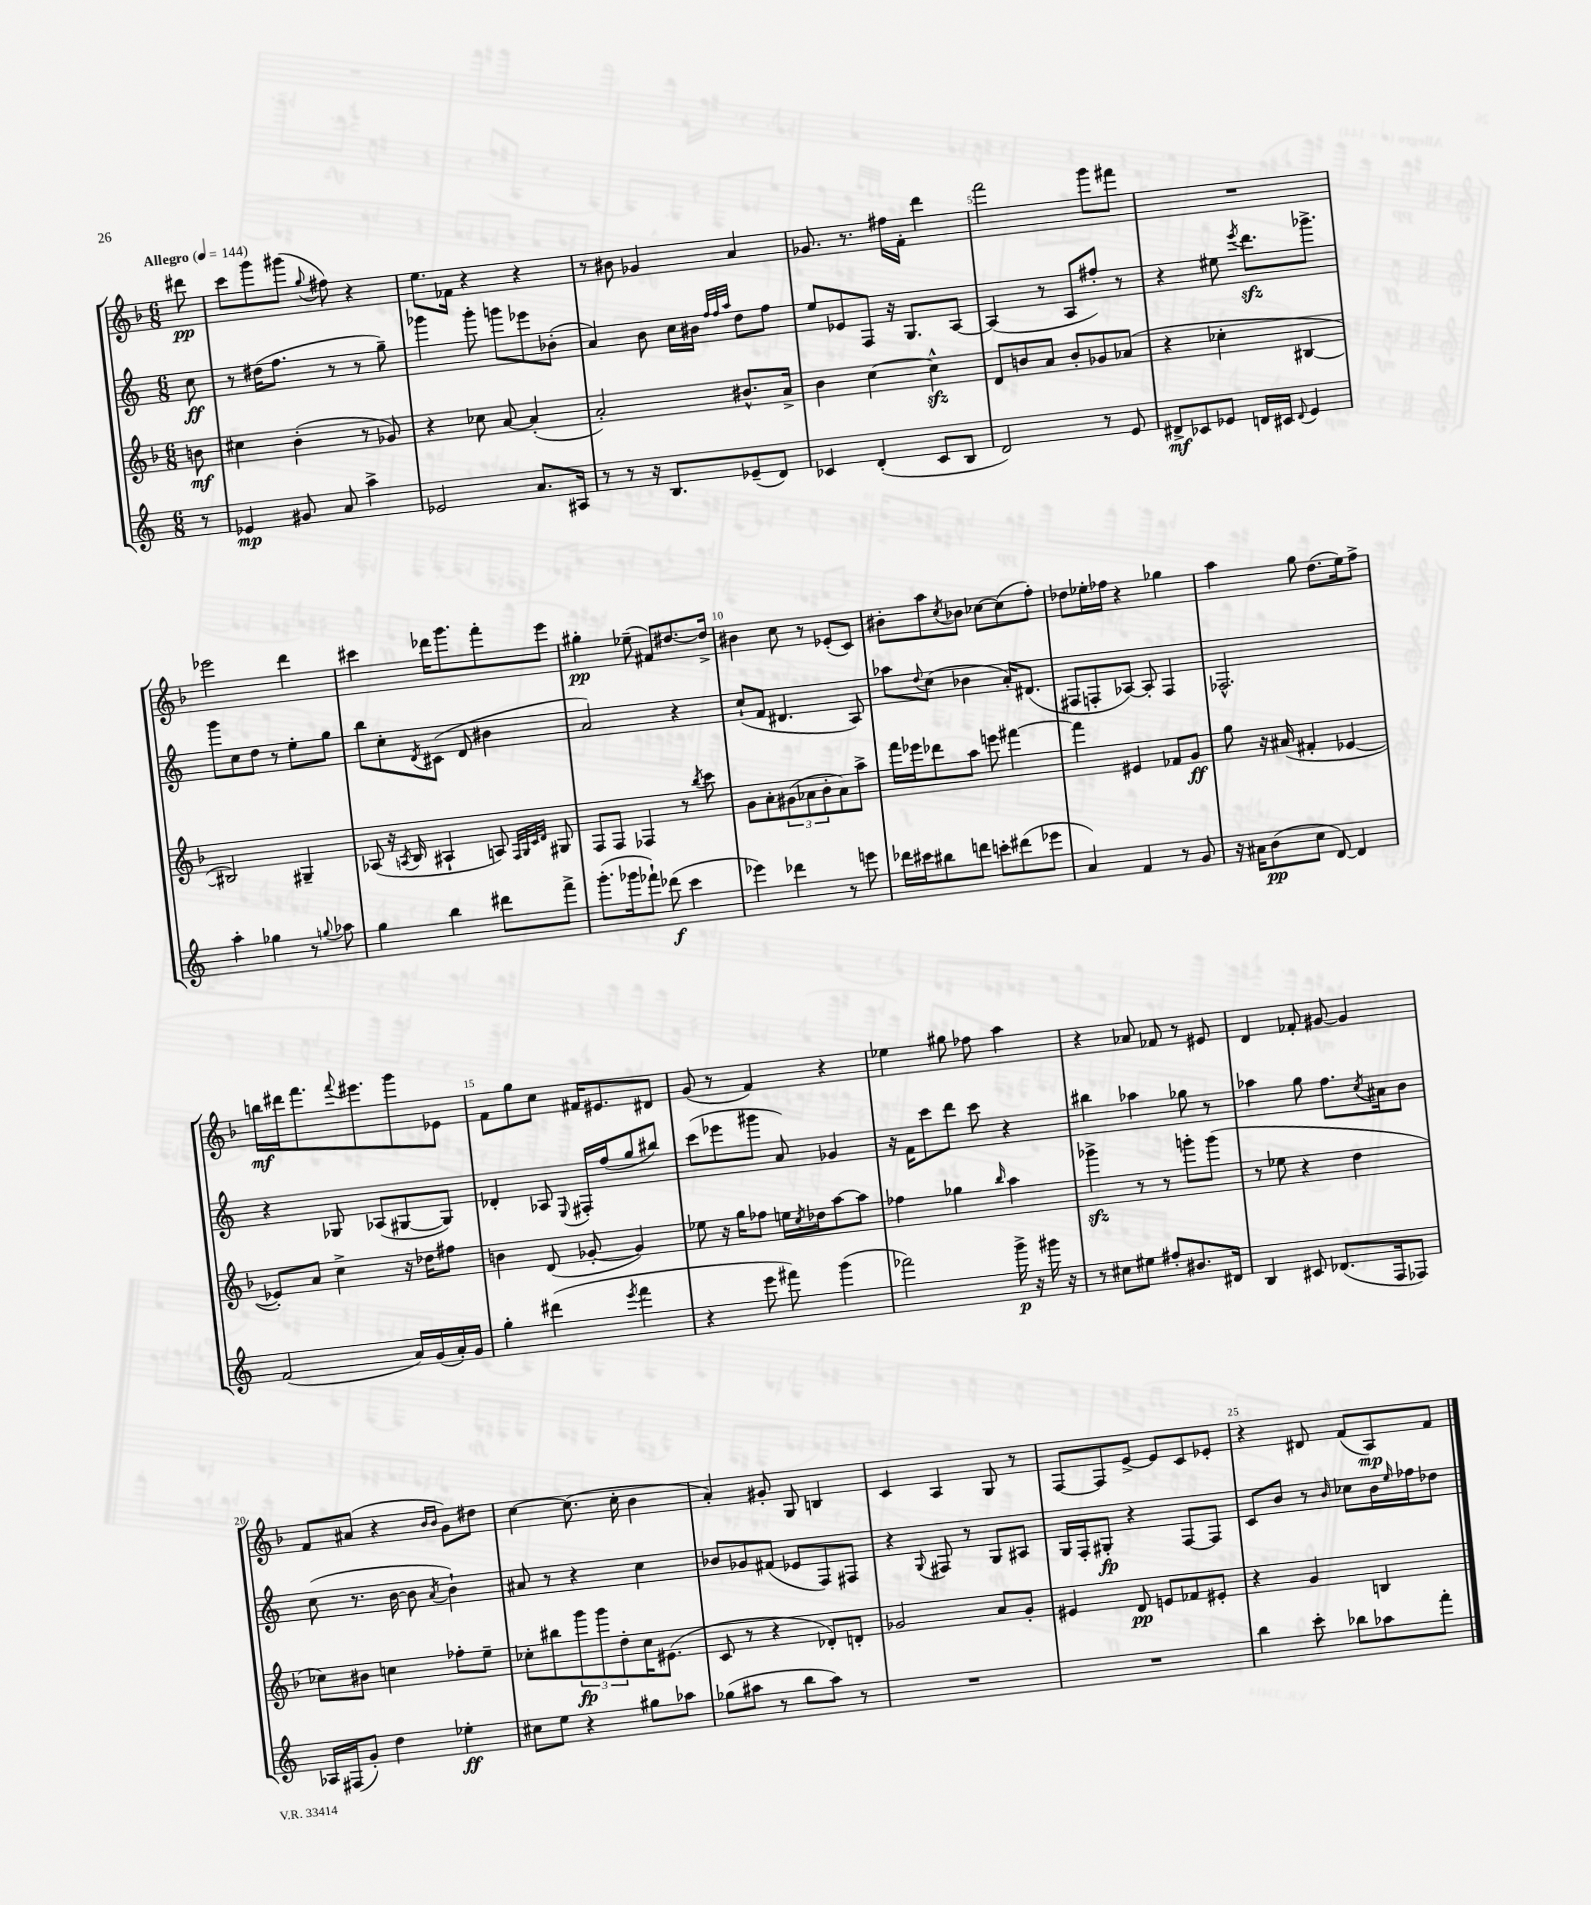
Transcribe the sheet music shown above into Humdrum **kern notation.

**kern	**dynam	**kern	**dynam	**kern	**dynam	**kern	**dynam
*part4	*part4	*part3	*part3	*part2	*part2	*part1	*part1
*staff4	*staff4	*staff3	*staff3	*staff2	*staff2	*staff1	*staff1
*clefG2	*	*clefG2	*	*clefG2	*	*clefG2	*
*k[]	*	*k[b-]	*	*k[]	*	*k[b-]	*
*M6/8	*	*M6/8	*	*M6/8	*	*M6/8	*
*MM144	*	*MM144	*	*MM144	*	*MM144	*
=	=	=	=	=	=	=	=
!	!	!	!	!	!	!LO:TX:a:B:t=Allegro	!
8r	.	8bn\	mf	8cc\	ff	8ddd#X\	pp
=1	=1	=1	=1	=1	=1	=1	=1
4e-X/	mp	4cc#X\	.	8r	.	8ccc\L	.
.	.	.	.	(16dd#X\KL	.	8ggg\	.
.	.	.	.	8.ff\J	.	.	.
8g#X/	.	(4b-'\	.	.	.	(8ggg#X\J	.
.	.	.	.	.	.	8qqgg/	.
8a/	.	.	.	8r	.	8ff#X\)	.
4aa^\	.	8r	.	8r	.	4r	.
.	.	8g-X/)	.	8gg~\)	.	.	.
=2	=2	=2	=2	=2	=2	=2	=2
2e-X/	.	4r	.	4ggg-X\	.	8.ee\L	.
.	.	.	.	.	.	16f-X\Jk	.
.	.	8cc-X\	.	8ggg-'\	.	4r	.
.	.	[8a/	.	8gggn\L	.	.	.
8.a/L	.	(4a'/]	.	8eee-X\	.	4r	.
.	.	.	.	(8b-X'\J	.	.	.
16A#X/Jk	.	.	.	.	.	.	.
=3	=3	=3	=3	=3	=3	=3	=3
8r	.	2a'/)	.	4a/)	.	8r	.
8r	.	.	.	.	.	8b#X\	.
16r	.	.	.	8b\	.	4g-X/	.
8.B/L	.	.	.	.	.	.	.
.	.	.	.	16cc\LL	.	.	.
.	.	.	.	16b#X\JJ	.	.	.
.	.	.	.	32qqff/LLL	.	.	.
.	.	.	.	32qqff/	.	.	.
.	.	.	.	32qqaa/JJJ	.	.	.
(8e-X~/	.	8.b#X^^/L	.	8dd\L	.	4a/	.
8d/J)	.	.	.	8ff\J	.	.	.
.	.	16a^/Jk	.	.	.	.	.
=4	=4	=4	=4	=4	=4	=4	=4
4c-X/	.	4b-\	.	8ee/L	.	8.g-X/	.
.	.	.	.	8e-X/	.	.	.
.	.	.	.	.	.	8.r	.
(4d'/	.	[4cc\	.	8F/J	.	.	.
.	.	.	.	16r	.	16ff#X\LL	.
.	.	.	.	8.G/L	.	16f'\JJ	.
8c-/L	.	4cczz^^\]	.	.	.	4ddd\	.
8B/J	.	.	.	[8A/J	.	.	.
=5	=5	=5	=5	=5	=5	=5	=5
2d/)	.	8d/L	.	(4A/]	.	2fff\	.
.	.	8bn/	.	.	.	.	.
.	.	8a/J	.	8r	.	.	.
.	.	8b'/L	.	8A/L	.	.	.
8r	.	8g-X/	.	8ff#X'/J)	.	8ggg\L	.
8e/	.	(8a-X/J	.	8r	.	8fff#X\J	.
=6	=6	=6	=6	=6	=6	=6	=6
8d#X^/L	mf	4r	.	4r	.	2.r	.
8c-X/	.	.	.	.	.	.	.
8e-X/J	.	4cc-X'\	.	8ee#X\	.	.	.
.	.	.	.	8qeee/	.	.	.
16dn/LL	.	.	.	8.dddzz\L	.	.	.
16c#X/JJ	.	.	.	.	.	.	.
8qqd/	.	.	.	.	.	.	.
4e-/	.	[4B#X/	.	.	.	.	.
.	.	.	.	8.ggg-X^\J	.	.	.
!!LO:LB:g=z
=7	=7	=7	=7	=7	=7	=7	=7
4aa'\	.	2B#X/])	.	8ggg\L	.	2eee-X\	.
.	.	.	.	8cc\	.	.	.
4gg-X\	.	.	.	8dd\J	.	.	.
.	.	.	.	8r	.	.	.
8r	.	4G#X~/	.	8ee'\L	.	4ddd\	.
8qqggn/	.	.	.	.	.	.	.
8aa-X\	.	.	.	8gg\J	.	.	.
=8	=8	=8	=8	=8	=8	=8	=8
4gg\	.	(8A-X/	.	8bb\L	.	4ccc#X\	.
.	.	16r	.	8cc'\	.	.	.
.	.	8qAn/	.	.	.	.	.
.	.	16B-/	.	.	.	.	.
.	.	.	.	8qd/	.	.	.
4bb\	.	4A#X`/	.	(8c#X\J	.	16ddd-X\KL	.
.	.	.	.	.	.	8.ggg\	.
.	.	.	.	8d/	.	.	.
8ddd#X\L	.	8An/)	.	4b#X\	.	8fff'\	.
.	.	32qqF/LLL	.	.	.	.	.
.	.	32qqG/	.	.	.	.	.
.	.	32qqc/	.	.	.	.	.
.	.	32qqd/JJJ	.	.	.	.	.
8fff^\J	.	8G#X/	.	.	.	8eee\J	.
=9	=9	=9	=9	=9	=9	=9	=9
(8.ggg'\L	.	8F/L	.	2a/)	.	4gg#X'\	pp
.	.	8F/J	.	.	.	.	.
16ggg-X\k	.	.	.	.	.	.	.
8fff-X`\J)	.	4F-X/	.	.	.	(8ee-X~\	.
(8ddd-X\	f	.	.	.	.	8f#X/L)	.
4ccc\	.	8r	.	4r	.	[8.dd#X/	.
.	.	8qbb-/	.	.	.	.	.
.	.	8ccc\	.	.	.	.	.
.	.	.	.	.	.	16dd#^/Jk]	.
=10	=10	=10	=10	=10	=10	=10	=10
4eee-X\)	.	8g\L	.	(8cc`/L	.	4b#X\	.
.	.	8a'\	.	8f/J	.	.	.
4ddd-X\	.	(12g#X\	.	4.d#X/	.	8cc\	.
.	.	12a-X\	.	.	.	.	.
.	.	.	.	.	.	8r	.
.	.	12b-'\	.	.	.	.	.
8r	.	8a-\)	.	.	.	(8e-X'/L	.
8eeen\	.	8aa^\J	.	8A/)	.	8c/J)	.
=11	=11	=11	=11	=11	=11	=11	=11
16ddd-X\LL	.	16fff\LL	.	8aa-X\L	.	8b#X'\L	.
16ccc#X\J	.	16eee-X\J	.	.	.	.	.
.	.	.	.	8qqdd/	.	.	.
8bb#X\	.	8ddd-X\	.	(8cc\J	.	8aa\	.
.	.	.	.	.	.	8qcc/	.
8dddn\J	.	8aa\J	.	4b-X\	.	8b-X\J	.
8cccn'\L	.	8eeen\	.	.	.	[8cc-X\L	.
(8ddd#X\	.	[4fff#X\	.	16a'/KL)	.	(8cc-\]	.
.	.	.	.	(8.d#X/J	.	.	.
8eee-X\J	.	.	.	.	.	8ff'\J)	.
=12	=12	=12	=12	=12	=12	=12	=12
4a/)	.	4fff#\]	.	8F#X/L	.	8dd-X\L	.
.	.	.	.	8Fn'/	.	16ee-X'\L	.
.	.	.	.	.	.	16ff-X\JJ	.
4f/	.	4e#X/	.	[8A-X/J)	.	4r	.
.	.	.	.	8A-'/]	.	.	.
8r	.	8f-X/L	.	4F/	.	4gg-X\	.
8g/	.	8g/J	ff	.	.	.	.
=13	=13	=13	=13	=13	=13	=13	=13
16r	.	8gg\	.	2.F-X^^/	.	4aa\	.
16a#X\KL	.	.	.	.	.	.	.
(8b\	pp	16r	.	.	.	.	.
.	.	(16a#X/	.	.	.	.	.
8cc\J	.	4f#X'/	.	.	.	8gg\	.
[8d/)	.	.	.	.	.	(8.dd\L	.
4d/]	.	[4e-X/	.	.	.	.	.
.	.	.	.	.	.	16ee\k)	.
.	.	.	.	.	.	8ff^\J	.
!!LO:LB:g=z
=14	=14	=14	=14	=14	=14	=14	=14
(2f/	.	8e-X'/L])	.	4r	.	16bbn\LL	mf
.	.	.	.	.	.	16ddd#X\J	.
.	.	8a/J	.	.	.	8.fff\	.
.	.	4cc^\	.	8G-X/	.	.	.
.	.	.	.	.	.	8qqfff/	.
.	.	.	.	.	.	8.eee#X\	.
.	.	.	.	(8A-X/L	.	.	.
16a/LL)	.	16r	.	[8G#X/	.	8ggg\	.
(16g/	.	16dd-X\KL	.	.	.	.	.
16a'/)	.	8ff#X\J	.	8G#/J])	.	8e-X\J	.
16g/JJ	.	.	.	.	.	.	.
=15	=15	=15	=15	=15	=15	=15	=15
4gg'\	.	4bn\	.	4d-X'/	.	8f\L	.
.	.	.	.	.	.	8gg\	.
(4ddd#X\	.	(8d/	.	8A-X/	.	8cc\J	.
.	.	.	.	8qqE/	.	.	.
.	.	[8g-X'/	.	16F#X'/LL	.	16f#X/KL	.
.	.	.	.	(16ff/J	.	8.e#X/	.
8qeee/	.	.	.	.	.	.	.
4fff\	.	4g-/])	.	8gg/	.	.	.
.	.	.	.	8bb#X/J)	.	8d#X/J	.
=16	=16	=16	=16	=16	=16	=16	=16
4r	.	8ee-X\	.	(8ccc\L	.	(8g/	.
.	.	16r	.	8eee-X\	.	8r	.
.	.	16gg\KL	.	.	.	.	.
8eee\	.	8ff-X\J	.	8ggg#X\J	.	4f/)	.
8fff#X\)	.	16een\LL	.	8a/)	.	.	.
.	.	8qcc/	.	.	.	.	.
.	.	16dd-X\J	.	.	.	.	.
(4ggg\	.	[8aa\	.	4g-X/	.	4r	.
.	.	8aa\J]	.	.	.	.	.
=17	=17	=17	=17	=17	=17	=17	=17
2fff-X\)	.	4ff-X\	.	16r	.	4ee-X\	.
.	.	.	.	16f\KL	.	.	.
.	.	.	.	8ccc\	.	.	.
.	.	4gg-X\	.	8ddd\J	.	8gg#X\	.
.	.	.	.	8ccc\	.	8ff-X\	.
.	.	16qqbb-/	.	.	.	.	.
16ggg^\	p	4aa\	.	4r	.	4aa\	.
16r	.	.	.	.	.	.	.
16ggg#X\	.	.	.	.	.	.	.
16r	.	.	.	.	.	.	.
=18	=18	=18	=18	=18	=18	=18	=18
8r	.	4ggg-Xzz^\	.	4bb#X\	.	4r	.
8cc#X\L	.	.	.	.	.	.	.
8ee#X\J	.	8r	.	4aa-X\	.	8a-X/	.
8ff#X'/L	.	8r	.	.	.	8f-X/	.
8.b#X/	.	8gggn'\L	.	8gg-X\	.	8r	.
.	.	(8ggg\J	.	8r	.	8e#X/	.
16d#X/Jk	.	.	.	.	.	.	.
=19	=19	=19	=19	=19	=19	=19	=19
4B/	.	8r	.	4aa-X\	.	4d/	.
.	.	8ee-X\	.	.	.	.	.
8c#X/	.	4r	.	8gg\	.	8f-X'/	.
(8.d-X/L	.	.	.	8.ff\L	.	[8g#X/	.
.	.	4dd\	.	.	.	4g#/]	.
.	.	.	.	8qcc/	.	.	.
16F/k	.	.	.	16a#X\k	.	.	.
8F-X/J)	.	.	.	8b\J	.	.	.
!!LO:LB:g=z
=20	=20	=20	=20	=20	=20	=20	=20
16A-X/LL	.	8cc-X\L)	.	(8cc\	.	8f/L	.
(16F#X/J	.	.	.	.	.	.	.
8g'/J)	.	8b#X\J	.	8.r	.	(8a#X/J	.
4dd\	.	4ccn\	.	.	.	4r	.
.	.	.	.	[16b\	.	.	.
.	.	.	.	8b\]	.	.	.
.	.	.	.	.	.	16qqb-/LL	.
.	.	.	.	8qa/	.	16qqb-/JJ	.
4ee-X'\	ff	8ff-X'\L	.	4b`\)	.	8g\L)	.
.	.	8ee~\J	.	.	.	8dd#X\J	.
=21	=21	=21	=21	=21	=21	=21	=21
8cc#X\L	.	8cc-X'\L	.	8a#X/	.	[4cc\	.
8ee\J	.	8bb#X\	.	8r	.	.	.
4r	.	12ggg\	fp	4r	.	(8.cc\]	.
.	.	12ggg\	.	.	.	.	.
.	.	12dd'\	.	.	.	.	.
.	.	.	.	.	.	16cc'\	.
8gg#X\L	.	16cc-\K	.	4cc\	.	4b-\	.
.	.	(8.e#X\J	.	.	.	.	.
8aa-X\J	.	.	.	.	.	.	.
=22	=22	=22	=22	=22	=22	=22	=22
(8gg-X\L	.	8c/	.	8b-X/L	.	4a'/)	.
8aa#X\J	.	8r	.	8g-X/	.	.	.
8r	.	4r	.	(8f#X/J	.	8g#X'/	.
8bb\L	.	.	.	8e-X/L	.	8G/	.
8aa#\J)	.	8d-X'/L)	.	8F/)	.	4Bn/	.
8r	.	8dn'/J	.	8F#X/J	.	.	.
=23	=23	=23	=23	=23	=23	=23	=23
2.r	.	2g-X/	.	4r	.	4c/	.
.	.	.	.	8qqG/	.	.	.
.	.	.	.	8F#X/	.	4A/	.
.	.	.	.	8r	.	.	.
.	.	8a/L	.	8G/L	.	8G/	.
.	.	8g-'/J	.	8A#X/J	.	8r	.
=24	=24	=24	=24	=24	=24	=24	=24
2.r	.	4e#X/	.	16G/LL	.	[8F/L	.
.	.	.	.	16F'/J	.	.	.
.	.	.	.	8G#X'/J	fp	8F/]	.
.	.	8d/	pp	4r	.	[8e^/J	.
.	.	8en/L	.	.	.	8e/L]	.
.	.	8f-X/	.	[8F/L	.	8c/	.
.	.	8e#X'/J	.	8F/J]	.	8e-X'/J	.
=25	=25	=25	=25	=25	=25	=25	=25
4bb\	.	4r	.	8c/L	.	4r	.
.	.	.	.	8b/J	.	.	.
8ccc'\	.	4g/	.	8r	.	8d#X/	.
.	.	.	.	16qqb/	.	.	.
8bb-X\L	.	.	.	8cc-X\L	.	(8f/L	.
8aa-X\	.	4Bn/	.	16b\L	.	8A/)	mp
.	.	.	.	16qqee/	.	.	.
.	.	.	.	16ff-X\J	.	.	.
8fff'\J	.	.	.	8dd-X\J	.	8f/J	.
==	==	==	==	==	==	==	==
*-	*-	*-	*-	*-	*-	*-	*-
